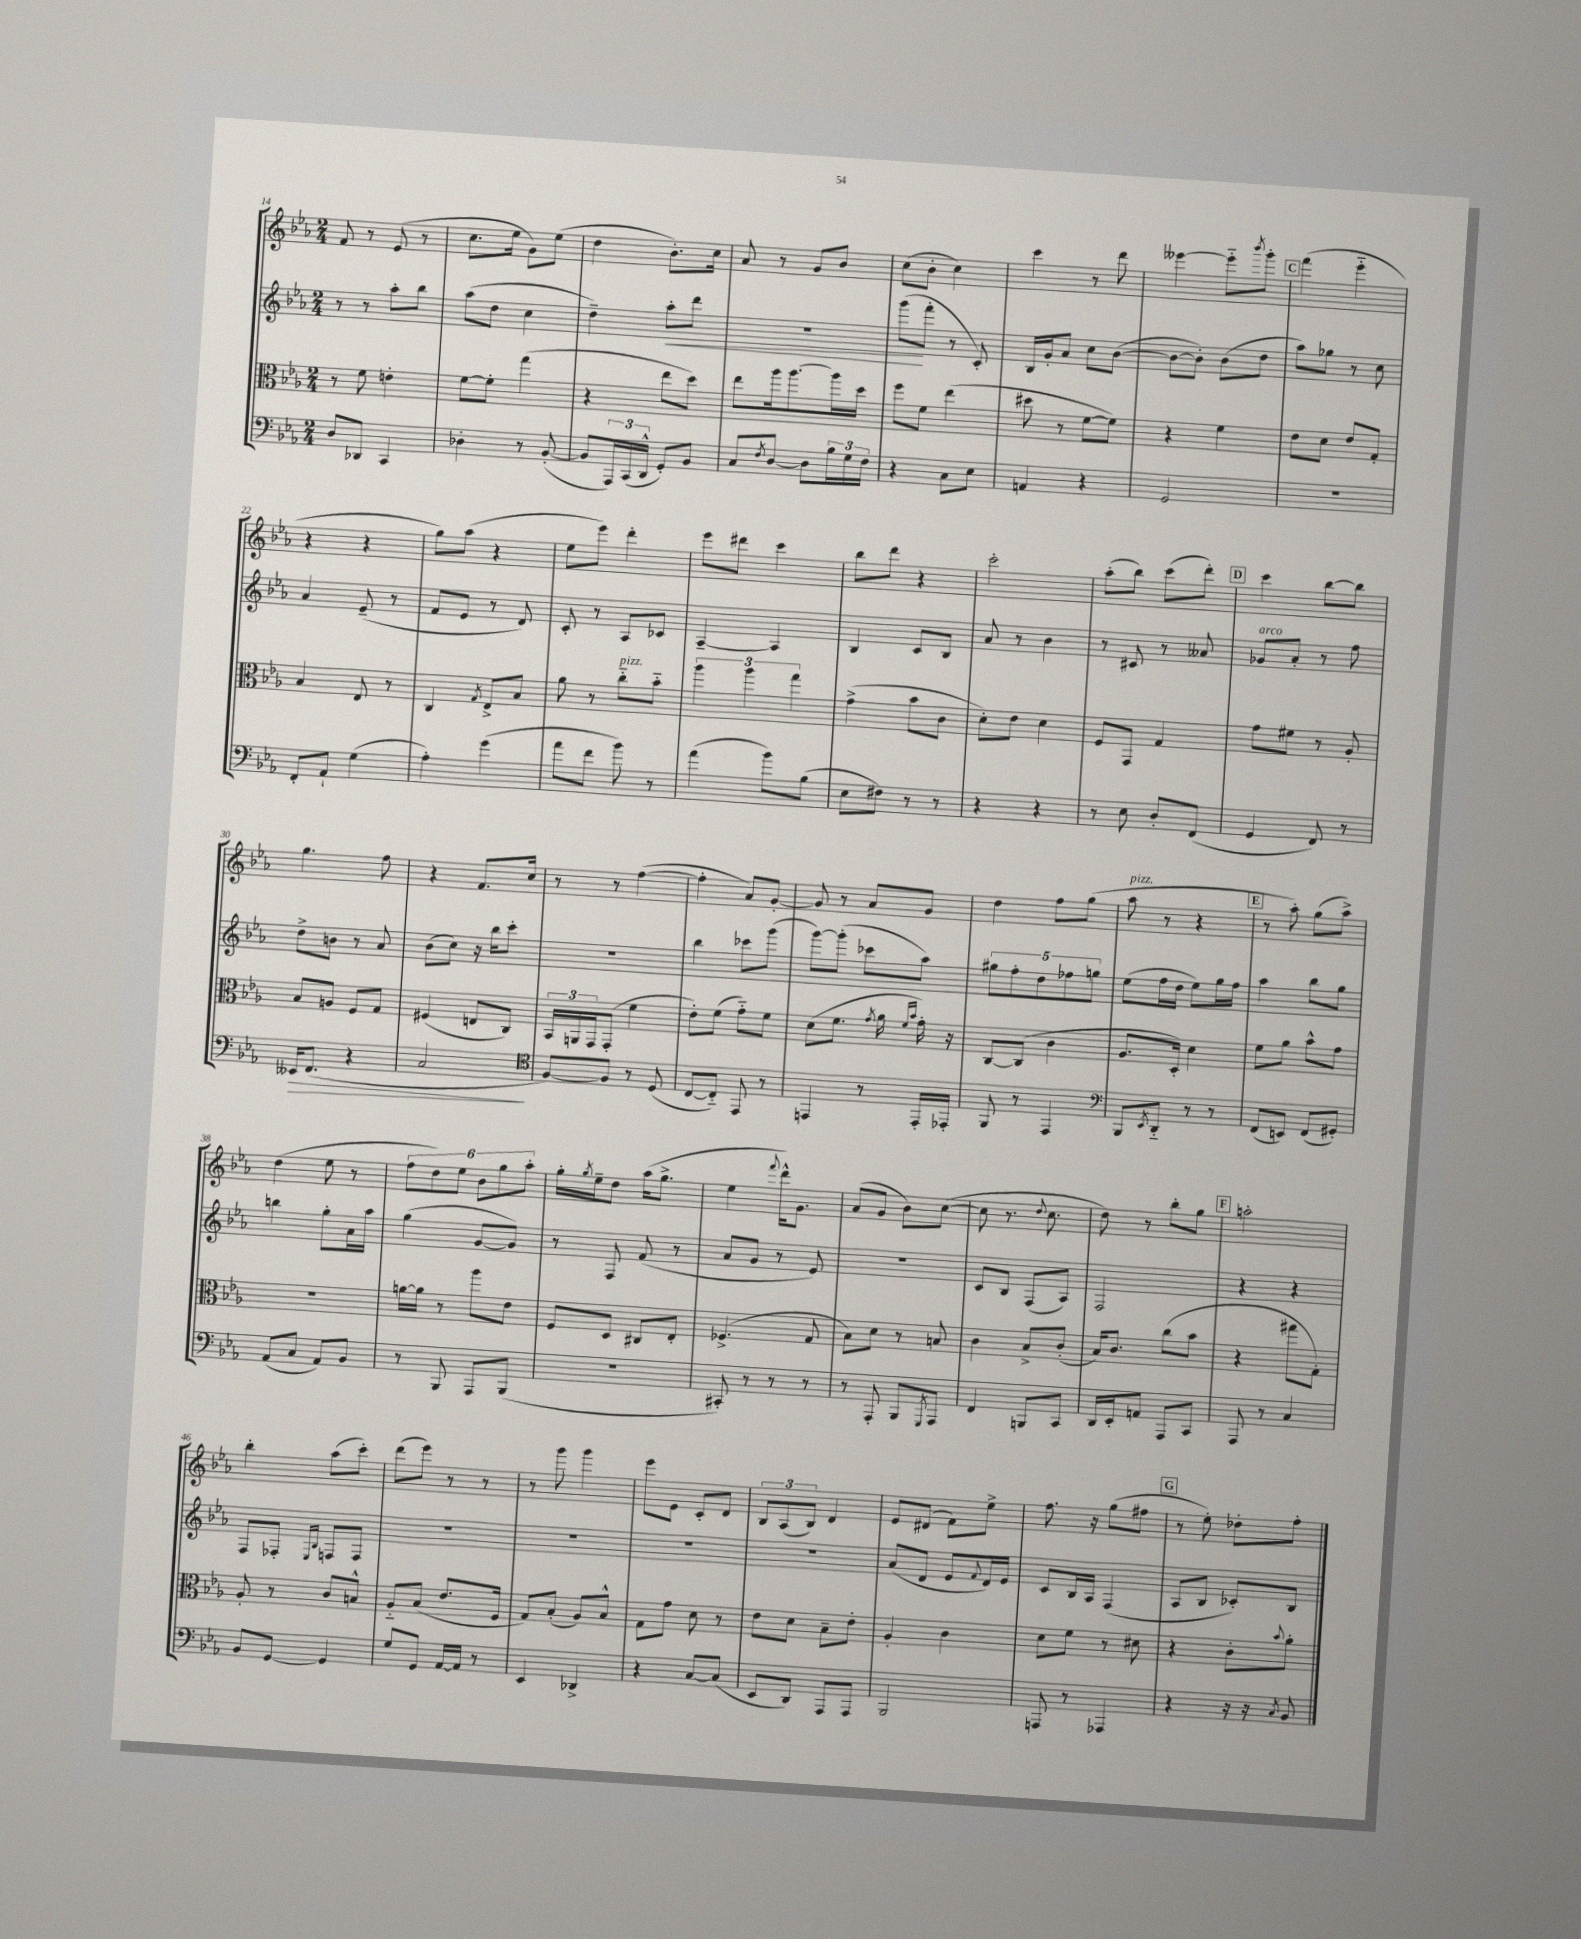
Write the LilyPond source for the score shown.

<<
\new StaffGroup <<
\new Staff = "s0" {
    \clef treble \key ees \major \numericTimeSignature \time 2/4
    f'8 r8 ees'8( r8 |
    c''8. ees''16 g'8) ees''8( |
    d''4 bes'8.-.) c''16 |
    aes'8 r8 g'8 bes'8 |
    c''8( bes'8-. c''4) |
    c'''4 r8 d'''8 |
    eeses'''4~ eeses'''8-_ \acciaccatura { bes'''8 } g'''8-. |
    \mark \markup { \box "C" } f'''4( ees'''4-_ |
    r4 r4 |
    g''8) aes''8( r4 |
    ees''8 ees'''8) d'''4-. |
    ees'''8 dis'''8 c'''4 |
    bes''8 d'''8 r4 |
    c'''2-. |
    aes''8-.( bes''8) c'''8( d'''8-.) |
    \mark \markup { \box "D" } c'''4 bes''8~ bes''8 |
    g''4. f''8 |
    r4 f'8. c''16 |
    r8 r8 f''4~( |
    f''4-. aes'8) g'8~-. |
    g'8 r8 aes'8 g'8 |
    d''4 f''8 g''8( |
    aes''8^\markup { \italic "pizz." } r8 r4 |
    \mark \markup { \box "E" } r8 aes''8-.) g''8( aes''8->) |
    d''4( ees''8 r8 |
    \tuplet 6/4 { f''8 d''8) ees''8 bes'8 g''8 aes''8-. } |
    g''16-. \acciaccatura { g''8 } ees''16-- d''8 aes''16( g''8.-> |
    ees''4 \appoggiatura { f'''8 } d'''16-^) g'8. |
    aes'8( g'8 bes'8) c''8~( |
    c''8 r8. \appoggiatura { d''8 } c''8. |
    d''8) r8 bes''8-. g''8 |
    \mark \markup { \box "F" } a''2-. |
    bes''4-. aes''8( c'''8-.) |
    d'''8( ees'''8) r8 r8 |
    r8 g'''8 g'''4 |
    ees'''8 ees'8 c'8-. d'8 |
    \tuplet 3/2 { bes8 aes8( bes8) } d'4 |
    ees'8 dis'8( f'8) ees''8-> |
    f''8. r16 g''8( fis''8 |
    \mark \markup { \box "G" } r8 ees''8-.) des''8-. f''8-. \bar "|." |
}
\new Staff = "s1" {
    \clef treble \key ees \major \numericTimeSignature \time 2/4
    r8 r8 aes''8-. bes''8 |
    aes''8( d''8 c''4 |
    d''4--) aes''8-.\< d'''8 |
    r2 |
    g'''8\!( f'''8-. r8 c'8-.) |
    bes16 g'16-. aes'8 c''8 bes'8~( |
    bes'8~ bes'8-.) bes'8( d''8 |
    \mark \markup { \box "C" } aes''8) ges''8 r8 c''8 |
    aes'4 ees'8--( r8 |
    f'8 ees'8 r8 d'8) |
    c'8-. r8 aes8 ces'8 |
    aes4~-- aes4 |
    bes4 c'8 bes8 |
    aes'8 r8 bes'4 |
    r8 cis'8 r8 aeses'8 |
    \mark \markup { \box "D" } ges'8^\markup { \italic "arco" } aes'8-. r8 f''8 |
    d''8-> b'8 r8 aes'8 |
    bes'8( c''8) r16 bes''16 c'''8-. |
    R2 |
    bes''4 ces'''8 g'''8( |
    g'''8~) g'''8-.( ces'''8 aes''8) |
    \tuplet 5/4 { gis''8 f''8-. d''8 fes''8 g''8 } |
    ees''8( f''16 d''16 ees''8) g''16 f''16 |
    \mark \markup { \box "E" } aes''4 bes''8 g''8 |
    b''4 g''8-. aes'16 aes''16 |
    g''4( g'8~ g'8) |
    r8 f8 f'8( r8 |
    aes'8 g'8 r8 ees'8) |
    r2 |
    c'8 bes8 f8( aes8) |
    f2 |
    \mark \markup { \box "F" } r4 r4 |
    f8 fes8-. \grace { ees16 bes16 } f8 f8 |
    R2 |
    R2 |
    R2 |
    R2 |
    aes'8( d'8 ees'8 \appoggiatura { f'8 } d'16) ees'16 |
    c'8 bes16 aes16 f4( |
    \mark \markup { \box "G" } aes8 bes8 ces'8-.) bes8 \bar "|." |
}
\new Staff = "s2" {
    \clef alto \key ees \major \numericTimeSignature \time 2/4
    r8 f'8 e'4-. |
    f'8~ f'8-. g''4( |
    r4 ees''8 d''8) |
    ees''8 aes''16 aes''8.~ aes''16 d''16 |
    f''8 f'8 ees''4( |
    dis''8 r8 f'8~ f'8) |
    r4 f'4 |
    \mark \markup { \box "C" } ees'8 d'8 ees'8 g8-. |
    bes4 ees8 r8 |
    c4 \acciaccatura { g8 } ees8-> bes8 |
    aes'8 r8 c''8-_^\markup { \italic "pizz." } bes'8-_ |
    \tuplet 3/2 { aes''4 aes''4 g''4 } |
    g'4->( bes'8 c'8 |
    d'8-.) ees'8 d'4 |
    f8 g,8 g4 |
    \mark \markup { \box "D" } g'8 fis'8 r8 aes8-. |
    bes8 a8 f8 g8 |
    fis4( e8 c8) |
    \tuplet 3/2 { bes,16 a,16 g,16 } g,8-.( f'4 |
    ees'8-.) f'8( g'8-_) f'8 |
    d'8( f'8. \acciaccatura { g'8 } aes'16 \grace { f'16 bes'16 } g'16-.) r16 |
    c8~ c8( c'4 |
    aes8. d16-.) d'4 |
    \mark \markup { \box "E" } f'8 aes'8 bes'8-^ g'8 |
    R2 |
    a'16~ a'16 r8 aes''8 ees'8 |
    f8 d8 cis8 ees8-. |
    fes4.->( g8 |
    bes8) d'8 r8 b8 |
    c'4 bes8-> c'8-.( |
    bes16) c'8. c''8( bes'8 |
    \mark \markup { \box "F" } r4 gis''8 g8-.) |
    aes8-. r8 c'8 b8-^ |
    aes8-_ bes8( ees'8. f16 |
    g8) bes8-.( aes8) bes8-^ |
    g8 g'8 d'8 r8 |
    ees'8 d'8 bes8-- ees'8-. |
    aes4-. c'4 |
    d'8 f'8 r8 dis'8 |
    \mark \markup { \box "G" } r4 c'8-. \appoggiatura { bes'8 } aes'8-. \bar "|." |
}
\new Staff = "s3" {
    \clef bass \key ees \major \numericTimeSignature \time 2/4
    d8 des,8 c,4 |
    des4-. r8 bes,8~-.( |
    bes,8 \tuplet 3/2 { aes,,16) c,16( d,16-^ } g,8-.) bes,8 |
    c8 \acciaccatura { f8 } d8~ d8 \tuplet 3/2 { bes16 g16 f16 } |
    r4 c8 ees8 |
    a,4 r4 |
    g,2 |
    \mark \markup { \box "C" } R2 |
    f,8-. aes,8-! g4( |
    aes4-.) g'4( |
    aes'8 f'8 bes'8) r8 |
    aes'4( bes'8) bes8( |
    ees8 fis8) r8 r8 |
    r4 r4 |
    r8 ees8 d8-. f,8( |
    \mark \markup { \box "D" } g,4 f,8) r8 |
    eeses,16\> f,8.( r4 |
    c2\! |
    \clef tenor f8~) f8 r8 d8( |
    c8~ c8-_) ees,8 r8 |
    e,4 r8 e,16-. ees,16-. |
    f,8 r8 ees,4 |
    \clef bass bes,,8 \acciaccatura { ees,8 } d,8-_ r8 r8 |
    \mark \markup { \box "E" } f,8( e,8) f,8( gis,8-.) |
    aes,8( c8 aes,8) bes,8 |
    r8 bes,,8 aes,,8 bes,,8( |
    r2 |
    cis,8-.) r8 r8 r8 |
    r8 aes,,8-. bes,,8 \acciaccatura { g,,8 } aes,,8 |
    f,4 b,,8 c,8 |
    d,16 ees,16-. a,8 aes,,8 c,8 |
    \mark \markup { \box "F" } aes,,8 r8 c4 |
    bes,8 g,8~ g,4 |
    g8 g,8 aes,16~ aes,16 r8 |
    ees,4 des,4-> |
    r4 c8~ c8( |
    ees,8 d,8) aes,,8 aes,,8 |
    bes,,2 |
    a,,8 r8 aes,,4 |
    \mark \markup { \box "G" } r4 r16 r16 \acciaccatura { c8 } bes,8 \bar "|." |
}
>>
>>
\layout { \context { \Score currentBarNumber = #14 } }
